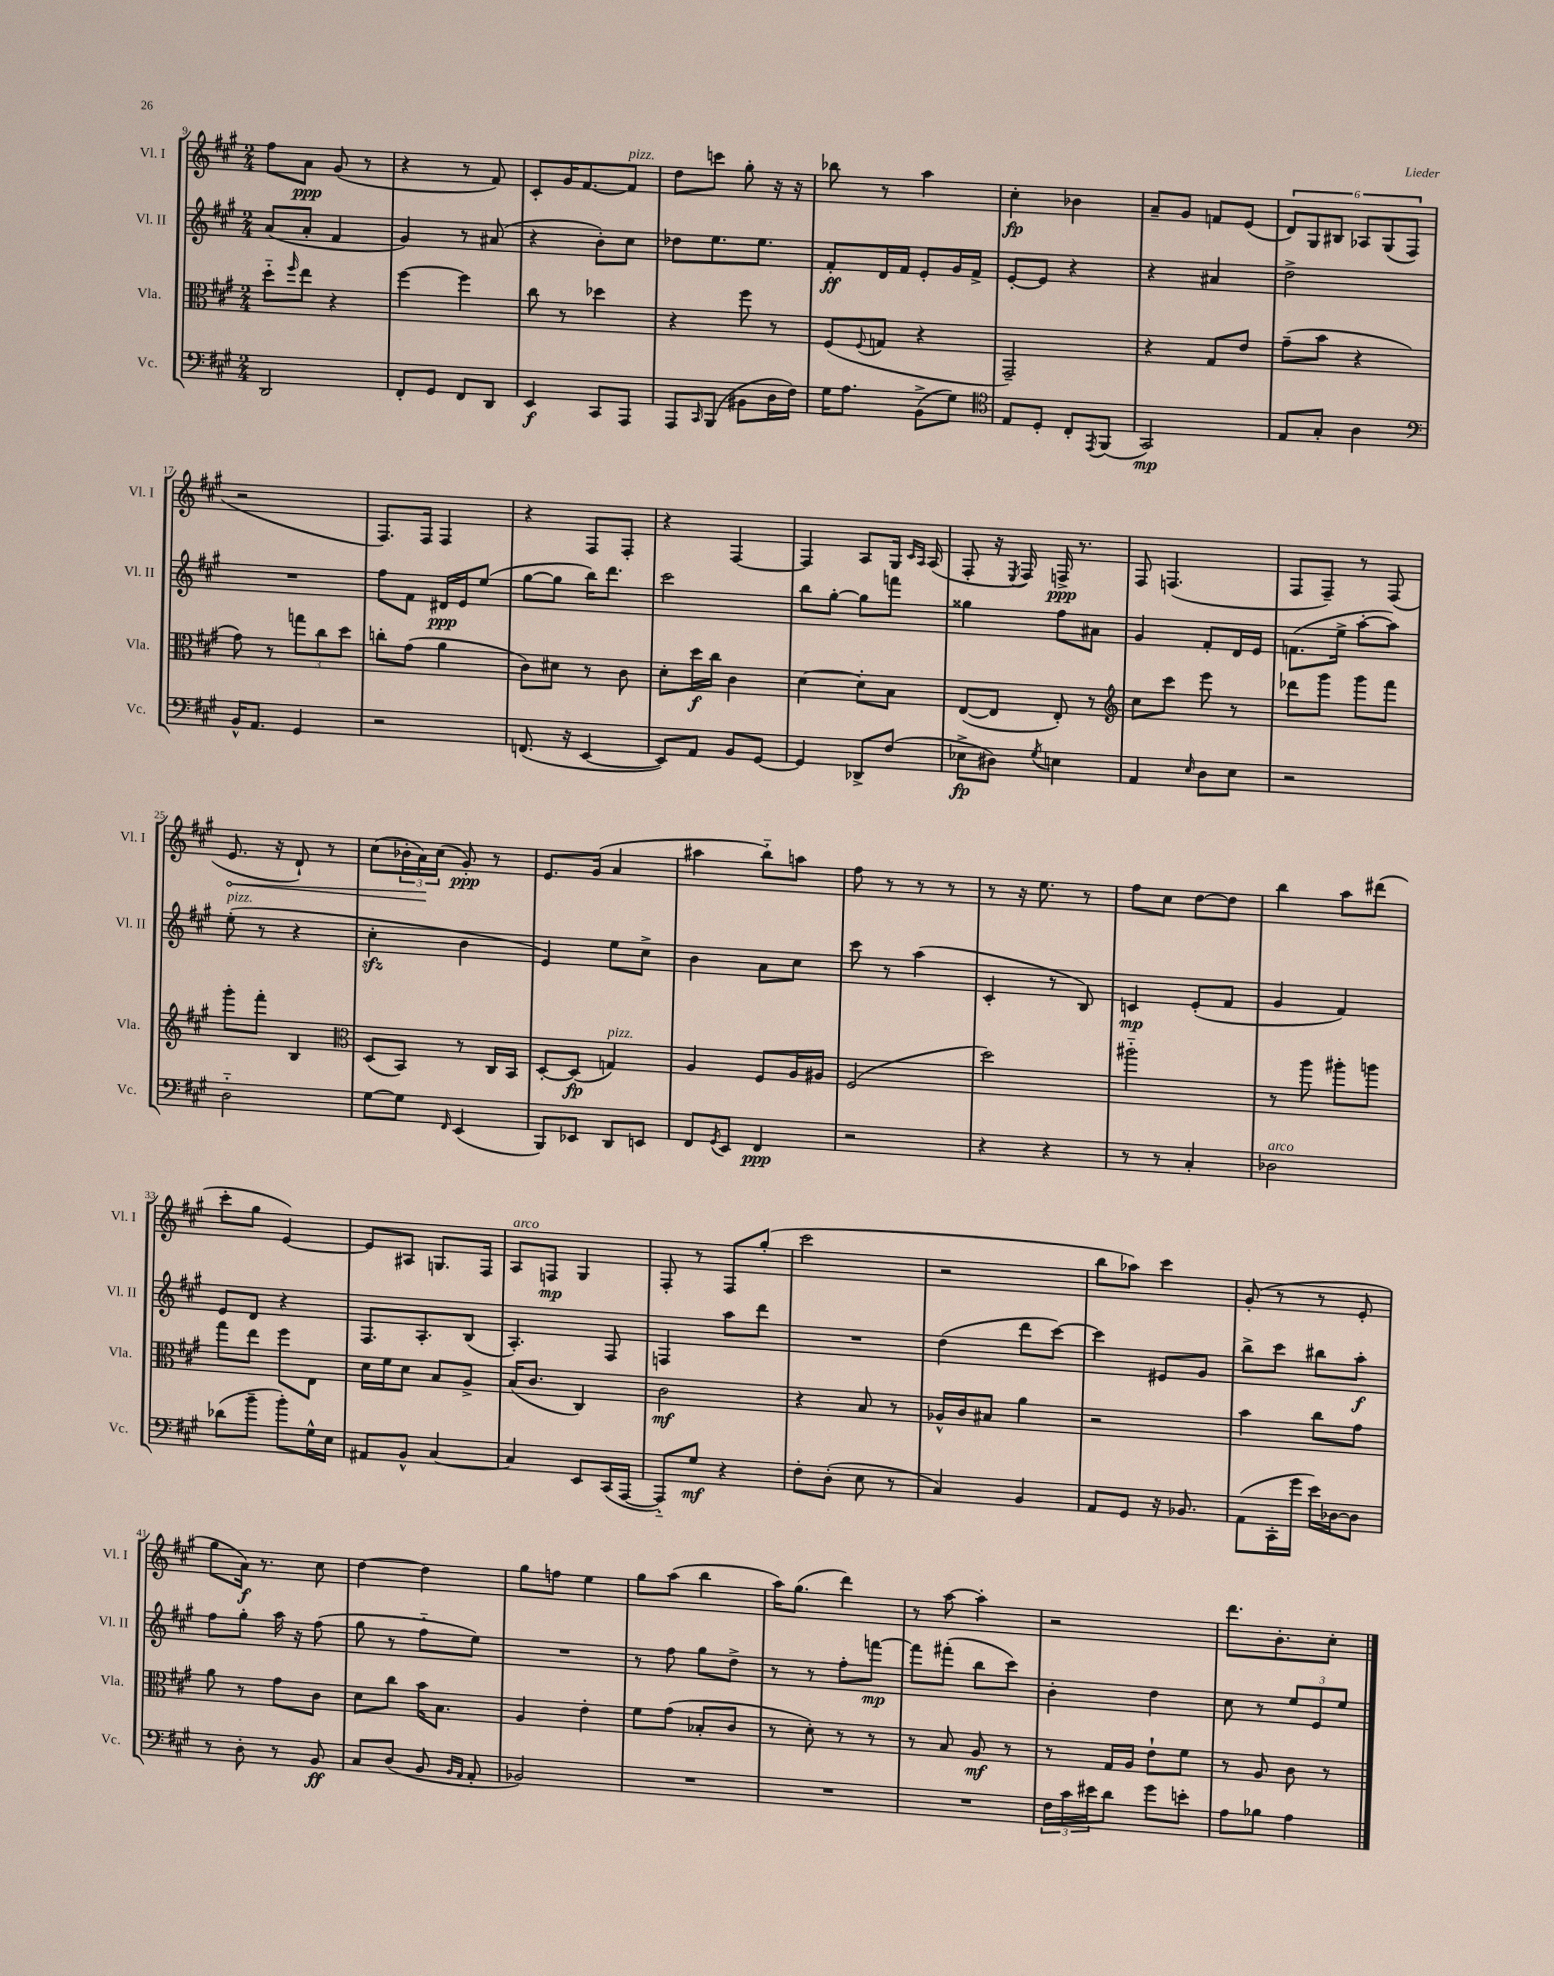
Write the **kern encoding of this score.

**kern	**dynam	**kern	**dynam	**kern	**dynam	**kern	**dynam
*part4	*part4	*part3	*part3	*part2	*part2	*part1	*part1
*staff4	*staff4	*staff3	*staff3	*staff2	*staff2	*staff1	*staff1
*I"Vc.	*	*I"Vla.	*	*I"Vl. II	*	*I"Vl. I	*
*I'Vc.	*	*I'Vla.	*	*I'Vl. II	*	*I'Vl. I	*
*clefF4	*	*clefC3	*	*clefG2	*	*clefG2	*
*k[f#c#g#]	*	*k[f#c#g#]	*	*k[f#c#g#]	*	*k[f#c#g#]	*
*M2/4	*	*M2/4	*	*M2/4	*	*M2/4	*
=9	=9	=9	=9	=9	=9	=9	=9
2DD/	.	8dd\L	.	(8a/L	.	8ff#\L	.
.	.	16qqff#/	.	.	.	.	.
.	.	8ee\J	.	8a'/J	.	8a\J	ppp
.	.	4r	.	4f#/	.	(8g#/	.
.	.	.	.	.	.	8r	.
=10	=10	=10	=10	=10	=10	=10	=10
8FF#'/L	.	[4ff#\	.	4g#/)	.	4r	.
8GG#/J	.	.	.	.	.	.	.
8FF#/L	.	4ff#\]	.	8r	.	8r	.
8DD/J	.	.	.	(8a#X/	.	8f#/)	.
=11	=11	=11	=11	=11	=11	=11	=11
4EE/	f	8cc#\	.	4r	.	8c#'/L	.
.	.	8r	.	.	.	16g#/K	.
.	.	.	.	.	.	[8.f#/	.
8CC#/L	.	4dd-X\	.	8b'\L)	.	.	.
!	!	!	!	!	!	!LO:TX:a:i:t=pizz.	!
8AAA/J	.	.	.	8cc#\J	.	8f#/J]	.
=12	=12	=12	=12	=12	=12	=12	=12
8AAA/L	.	4r	.	8dd-X\L	.	8dd\L	.
16qqCC#/	.	.	.	.	.	.	.
(8BBB/J	.	.	.	8.ee\	.	8cccn\J	.
8BB#X\L	.	8ff#\	.	.	.	8gg#'\	.
.	.	.	.	8.ee\J	.	.	.
16D\L	.	8r	.	.	.	16r	.
16F#\JJ)	.	.	.	.	.	16r	.
=13	=13	=13	=13	=13	=13	=13	=13
16G#\KL	.	(8F#/L	.	8f#'/L	ff	8bb-X\	.
8.A\J	.	.	.	.	.	.	.
.	.	8qqF#/	.	.	.	.	.
.	.	8Gn/J	.	16d/L	.	8r	.
.	.	.	.	16f#/JJ	.	.	.
(8BB^\L	.	4r	.	8e'/L	.	4aa\	.
8G#\J)	.	.	.	16g#/L	.	.	.
.	.	.	.	16f#^/JJ	.	.	.
=14	=14	=14	=14	=14	=14	=14	=14
*clefC4	*	*	*	*	*	*	*
8E/L	.	2GG#~/)	.	[8e'/L	.	4cc#'\	fp
8D'/J	.	.	.	8e/J]	.	.	.
8C#'/L	.	.	.	4r	.	4b-X\	.
8qEE/	.	.	.	.	.	.	.
(8FF#/J	.	.	.	.	.	.	.
=15	=15	=15	=15	=15	=15	=15	=15
2GG#/)	mp	4r	.	4r	.	8a~/L	.
.	.	.	.	.	.	8g#/J	.
.	.	8G#/L	.	4a#X/	.	8fn/L	.
.	.	8e/J	.	.	.	(8e/J	.
=16	=16	=16	=16	=16	=16	=16	=16
8E/L	.	(8g#~\L	.	2dd^\	.	12d/L)	.
.	.	.	.	.	.	12G#/	.
8G#'/J	.	8b\J	.	.	.	.	.
.	.	.	.	.	.	12B#X/J	.
4A\	.	4r	.	.	.	12A-X/L	.
.	.	.	.	.	.	(12G#/	.
.	.	.	.	.	.	12F#/J	.
!!LO:LB:g=z
=17	=17	=17	=17	=17	=17	=17	=17
*clefF4	*	*	*	*	*	*	*
16BB^^/KL	.	8g#\)	.	2r	.	2r	.
8.AA/J	.	.	.	.	.	.	.
.	.	8r	.	.	.	.	.
4GG#/	.	12ggn\L	.	.	.	.	.
.	.	12cc#\	.	.	.	.	.
.	.	12dd\J	.	.	.	.	.
=18	=18	=18	=18	=18	=18	=18	=18
2r	.	8ccn'\L	.	8ff#\L	.	8.F#/L)	.
.	.	(8g#\J	.	8f#\J	.	.	.
.	.	.	.	.	.	16F#/Jk	.
.	.	4a\	.	16d#X/LL	ppp	4F#/	.
.	.	.	.	16e/J	.	.	.
.	.	.	.	(8ee/J	.	.	.
=19	=19	=19	=19	=19	=19	=19	=19
(8.FFn/	.	8c#\L)	.	[8gg#\L	.	4r	.
.	.	8d#X\J	.	8gg#\J]	.	.	.
16r	.	.	.	.	.	.	.
[4EE/	.	8r	.	16bb\KL)	.	8F#/L	.
.	.	.	.	8.ddd\J	.	.	.
.	.	8c#\	.	.	.	8F#'/J	.
=20	=20	=20	=20	=20	=20	=20	=20
8EE/L])	.	8d'\L	.	2ccc#\	.	4r	.
8AA/J	.	16dd\L	f	.	.	.	.
.	.	16cc#\JJ	.	.	.	.	.
8BB/L	.	4c#\	.	.	.	[4F#/	.
[8GG#/J	.	.	.	.	.	.	.
=21	=21	=21	=21	=21	=21	=21	=21
4GG#/]	.	[4d\	.	8bb\L	.	4F#/]	.
.	.	.	.	[8gg#'\J	.	.	.
8DD-X^/L	.	8d'\L]	.	8gg#\L]	.	8A/L	.
(8F#/J	.	8B\J	.	8fffn\J	.	16G#/Jk	.
.	.	.	.	.	.	16qqc#/LL	.
.	.	.	.	.	.	16qqA/JJ	.
.	.	.	.	.	.	(16A/	.
=22	=22	=22	=22	=22	=22	=22	=22
8E-X^\L	fp	([8E/L	.	4gg##X\	.	8F#'/	.
8D#X\J)	.	8E/J]	.	.	.	16r	.
.	.	.	.	.	.	8qE/	.
.	.	.	.	.	.	16F#/)	.
8qG#/	.	.	.	.	.	.	.
4En\	.	8E'/)	.	8ff#\L	.	16Fn^/	ppp
.	.	.	.	.	.	8.r	.
.	.	8r	.	8a#X\J	.	.	.
=23	=23	=23	=23	=23	=23	=23	=23
*	*	*clefG2	*	*	*	*	*
4AA/	.	8cc#\L	.	4g#/	.	8F#/	.
.	.	8ccc#\J	.	.	.	(4.Fn/	.
16qqE/	.	.	.	.	.	.	.
8D\L	.	8eee\	.	8f#'/L	.	.	.
8E\J	.	8r	.	16d/L	.	.	.
.	.	.	.	16e/JJ	.	.	.
=24	=24	=24	=24	=24	=24	=24	=24
2r	.	8ddd-X\L	.	(8.fn\L	.	8F#/L	.
.	.	8ggg#\J	.	.	.	8F#~/J)	.
.	.	.	.	16ee^\Jk	.	.	.
.	.	8ggg#\L	.	[8aa'\L	.	8r	.
.	.	8fff#\J	.	8aa\J])	.	(8F#/	.
!!LO:LB:g=z
=25	=25	=25	=25	=25	=25	=25	=25
!	!	!	!	!LO:TX:a:i:t=pizz.	!	!	!
!	!	!	!	!	!	!	!LO:HP:b
2D\	.	8ggg#'\L	.	(8ee'\	.	8.e/	<
.	.	8fff#'\J	.	8r	.	.	.
.	.	.	.	.	.	16r	.
.	.	4B/	.	4r	.	8d`/)	.
.	.	.	.	.	.	8r	.
=26	=26	=26	=26	=26	=26	=26	=26
*	*	*clefC3	*	*	*	*	*
[8G#\L	.	(8D/L	.	4cc#zz'\	.	(8cc#\L	.
8G#\J]	.	8BB/J)	.	.	.	24b-X'\L	.
.	.	.	.	.	.	24a\)	.
.	.	.	.	.	.	(24cc#\JJ	[
16qqFF#/	.	.	.	.	.	.	.
(4EE/	.	8r	.	4b\	.	8g#'/)	ppp
.	.	16C#/LL	.	.	.	8r	.
.	.	16BB/JJ	.	.	.	.	.
=27	=27	=27	=27	=27	=27	=27	=27
8BBB/L)	.	[8D'/L	.	4e/)	.	8.e/L	.
8EE-X/J	.	(8D/J]	fp	.	.	.	.
.	.	.	.	.	.	(16g#/Jk	.
!	!	!LO:TX:a:i:t=pizz.	!	!	!	!	!
8DD/L	.	4Gn/)	.	8ee\L	.	4a/	.
8EEn/J	.	.	.	8cc#^\J	.	.	.
=28	=28	=28	=28	=28	=28	=28	=28
8FF#/L	.	4A/	.	4b\	.	4aa#X\	.
8qGG#/	.	.	.	.	.	.	.
8EE/J	.	.	.	.	.	.	.
4FF#/	ppp	8F#/L	.	8a\L	.	8bb\L)	.
.	.	16A/L	.	8cc#\J	.	8aan\J	.
.	.	16A#X/JJ	.	.	.	.	.
=29	=29	=29	=29	=29	=29	=29	=29
2r	.	(2F#/	.	8ccc#\	.	8ff#\	.
.	.	.	.	8r	.	8r	.
.	.	.	.	(4aa\	.	8r	.
.	.	.	.	.	.	8r	.
=30	=30	=30	=30	=30	=30	=30	=30
4r	.	2dd\)	.	4c#'/	.	8r	.
.	.	.	.	.	.	16r	.
.	.	.	.	.	.	8.ee\	.
4r	.	.	.	8r	.	.	.
.	.	.	.	8B/)	.	8r	.
=31	=31	=31	=31	=31	=31	=31	=31
8r	.	2aa#X\	.	4cn/	mp	8ff#\L	.
8r	.	.	.	.	.	8cc#\J	.
4C#'/	.	.	.	(8e'/L	.	[8dd\L	.
.	.	.	.	8f#/J	.	8dd\J]	.
=32	=32	=32	=32	=32	=32	=32	=32
!LO:TX:a:i:t=arco	!	!	!	!	!	!	!
2D-X\	.	8r	.	4g#/	.	4bb\	.
.	.	8aa\	.	.	.	.	.
.	.	8aa#X'\L	.	4f#/)	.	8aa\L	.
.	.	8aan\J	.	.	.	(8ddd#X\J	.
!!LO:LB:g=z
=33	=33	=33	=33	=33	=33	=33	=33
(8d-X\L	.	8gg#\L	.	8e/L	.	8ccc#'\L	.
8b~\J	.	8ee\J	.	8d/J	.	8gg#\J	.
8b'\L)	.	8ff#\L	.	4r	.	[4e/)	.
16G#^^\L	.	8E\J	.	.	.	.	.
16E\JJ	.	.	.	.	.	.	.
=34	=34	=34	=34	=34	=34	=34	=34
8AA#X/L	.	16d\LL	.	8.F#/L	.	8e/L]	.
.	.	16f#\J	.	.	.	.	.
8BB^^/J	.	8d\J	.	.	.	8A#X/J	.
.	.	.	.	8.A'/	.	.	.
[4C#/	.	8B/L	.	.	.	8.Gn/L	.
.	.	8A^/J	.	(8B/J	.	.	.
.	.	.	.	.	.	16F#/Jk	.
=35	=35	=35	=35	=35	=35	=35	=35
!	!	!	!	!	!	!LO:TX:a:i:t=arco	!
4C#/]	.	(16B/KL	.	4.A'/)	.	8A/L	.
.	.	8.c#/J	.	.	.	.	.
.	.	.	.	.	.	8Fn/J	mp
8EE/L	.	4C#/)	.	.	.	4G#/	.
(16CC#/L	.	.	.	8F#/	.	.	.
[16AAA/JJ	.	.	.	.	.	.	.
=36	=36	=36	=36	=36	=36	=36	=36
8AAA/L])	.	2c#\	mf	4Fn/	.	8F#'/	.
8G#/J	mf	.	.	.	.	8r	.
4r	.	.	.	8aa\L	.	8F#/L	.
.	.	.	.	8ddd\J	.	(8gg#'/J	.
=37	=37	=37	=37	=37	=37	=37	=37
8F#'\L	.	4r	.	2r	.	2ccc#\	.
(8D'\J	.	.	.	.	.	.	.
8E\	.	8B/	.	.	.	.	.
8r	.	8r	.	.	.	.	.
=38	=38	=38	=38	=38	=38	=38	=38
4C#/)	.	16A-X^^/LL	.	(4dd\	.	2r	.
.	.	16c#/J	.	.	.	.	.
.	.	8B#X/J	.	.	.	.	.
4BB/	.	4a\	.	8ddd\L	.	.	.
.	.	.	.	[8ccc#\J)	.	.	.
=39	=39	=39	=39	=39	=39	=39	=39
8AA/L	.	2r	.	4ccc#\]	.	8bb\L	.
8GG#/J	.	.	.	.	.	8aa-X\J)	.
16r	.	.	.	8e#X/L	.	4ccc#\	.
8.BB-X/	.	.	.	.	.	.	.
.	.	.	.	8g#/J	.	.	.
=40	=40	=40	=40	=40	=40	=40	=40
(8AA\L	.	4b\	.	8bb^\L	.	(8g#'/	.
16CC#'\L	.	.	.	8ccc#\J	.	8r	.
16g#\JJ	.	.	.	.	.	.	.
16e\LL)	.	8cc#\L	.	8bb#X\L	.	8r	.
[16D-X\J	.	.	.	.	.	.	.
8D-\J]	.	8g#\J	.	8aa'\J	f	8e'/	.
!!LO:LB:g=z
=41	=41	=41	=41	=41	=41	=41	=41
8r	.	8a\	.	8ff#\L	.	8gg#\L	.
8D'\	.	8r	.	8gg#'\J	.	16a\Jk)	f
.	.	.	.	.	.	8.r	.
8r	.	8g#\L	.	16aa\	.	.	.
.	.	.	.	16r	.	.	.
8BB/	ff	8c#\J	.	(8ff#\	.	8cc#\	.
=42	=42	=42	=42	=42	=42	=42	=42
8C#/L	.	8d\L	.	8gg#\	.	[4dd\	.
(8D/J	.	8cc#\J	.	8r	.	.	.
8BB/	.	16b\KL	.	8ff#\L	.	4dd\]	.
.	.	8.B\J	.	.	.	.	.
16qqBB/LL	.	.	.	.	.	.	.
16qqAA/JJ	.	.	.	.	.	.	.
8AA'/	.	.	.	8ee\J)	.	.	.
=43	=43	=43	=43	=43	=43	=43	=43
2BB-X/)	.	4A/	.	2r	.	8gg#\L	.
.	.	.	.	.	.	8ffn\J	.
.	.	4e'\	.	.	.	4ee\	.
=44	=44	=44	=44	=44	=44	=44	=44
2r	.	8f#\L	.	8r	.	8gg#\L	.
.	.	(8g#\J	.	8ff#\	.	(8aa\J	.
.	.	8B-X'/L	.	8gg#\L	.	4bb\	.
.	.	8c#/J	.	8dd^\J	.	.	.
=45	=45	=45	=45	=45	=45	=45	=45
2r	.	8r	.	8r	.	16aa\KL)	.
.	.	.	.	.	.	(8.gg#\J	.
.	.	8d'\)	.	8r	.	.	.
.	.	8r	.	8ff#'\L	.	4ddd\)	.
.	.	8r	.	[8fffn\J	mp	.	.
=46	=46	=46	=46	=46	=46	=46	=46
2r	.	8r	.	8fff\L]	.	8r	.
.	.	8B/	.	(8fff#X'\J	.	[8aa\	.
.	.	8A/	mf	8bb\L	.	4aa'\]	.
.	.	8r	.	8ccc#\J)	.	.	.
=47	=47	=47	=47	=47	=47	=47	=47
24F#\LL	.	8r	.	4b'\	.	2r	.
24c#\	.	.	.	.	.	.	.
24e#X\J	.	.	.	.	.	.	.
8d\J	.	16G#/LL	.	.	.	.	.
.	.	16A/JJ	.	.	.	.	.
8g#\L	.	8e`\L	.	4dd\	.	.	.
8en'\J	.	8f#\J	.	.	.	.	.
=48	=48	=48	=48	=48	=48	=48	=48
8A\L	.	8r	.	8cc#\	.	8.ddd\L	.
8B-X\J	.	8A/	.	8r	.	.	.
.	.	.	.	.	.	8.b'\	.
4A\	.	8c#\	.	12ee/L	.	.	.
.	.	.	.	12e/	.	.	.
.	.	8r	.	.	.	8cc#'\J	.
.	.	.	.	12ee/J	.	.	.
==	==	==	==	==	==	==	==
*-	*-	*-	*-	*-	*-	*-	*-
